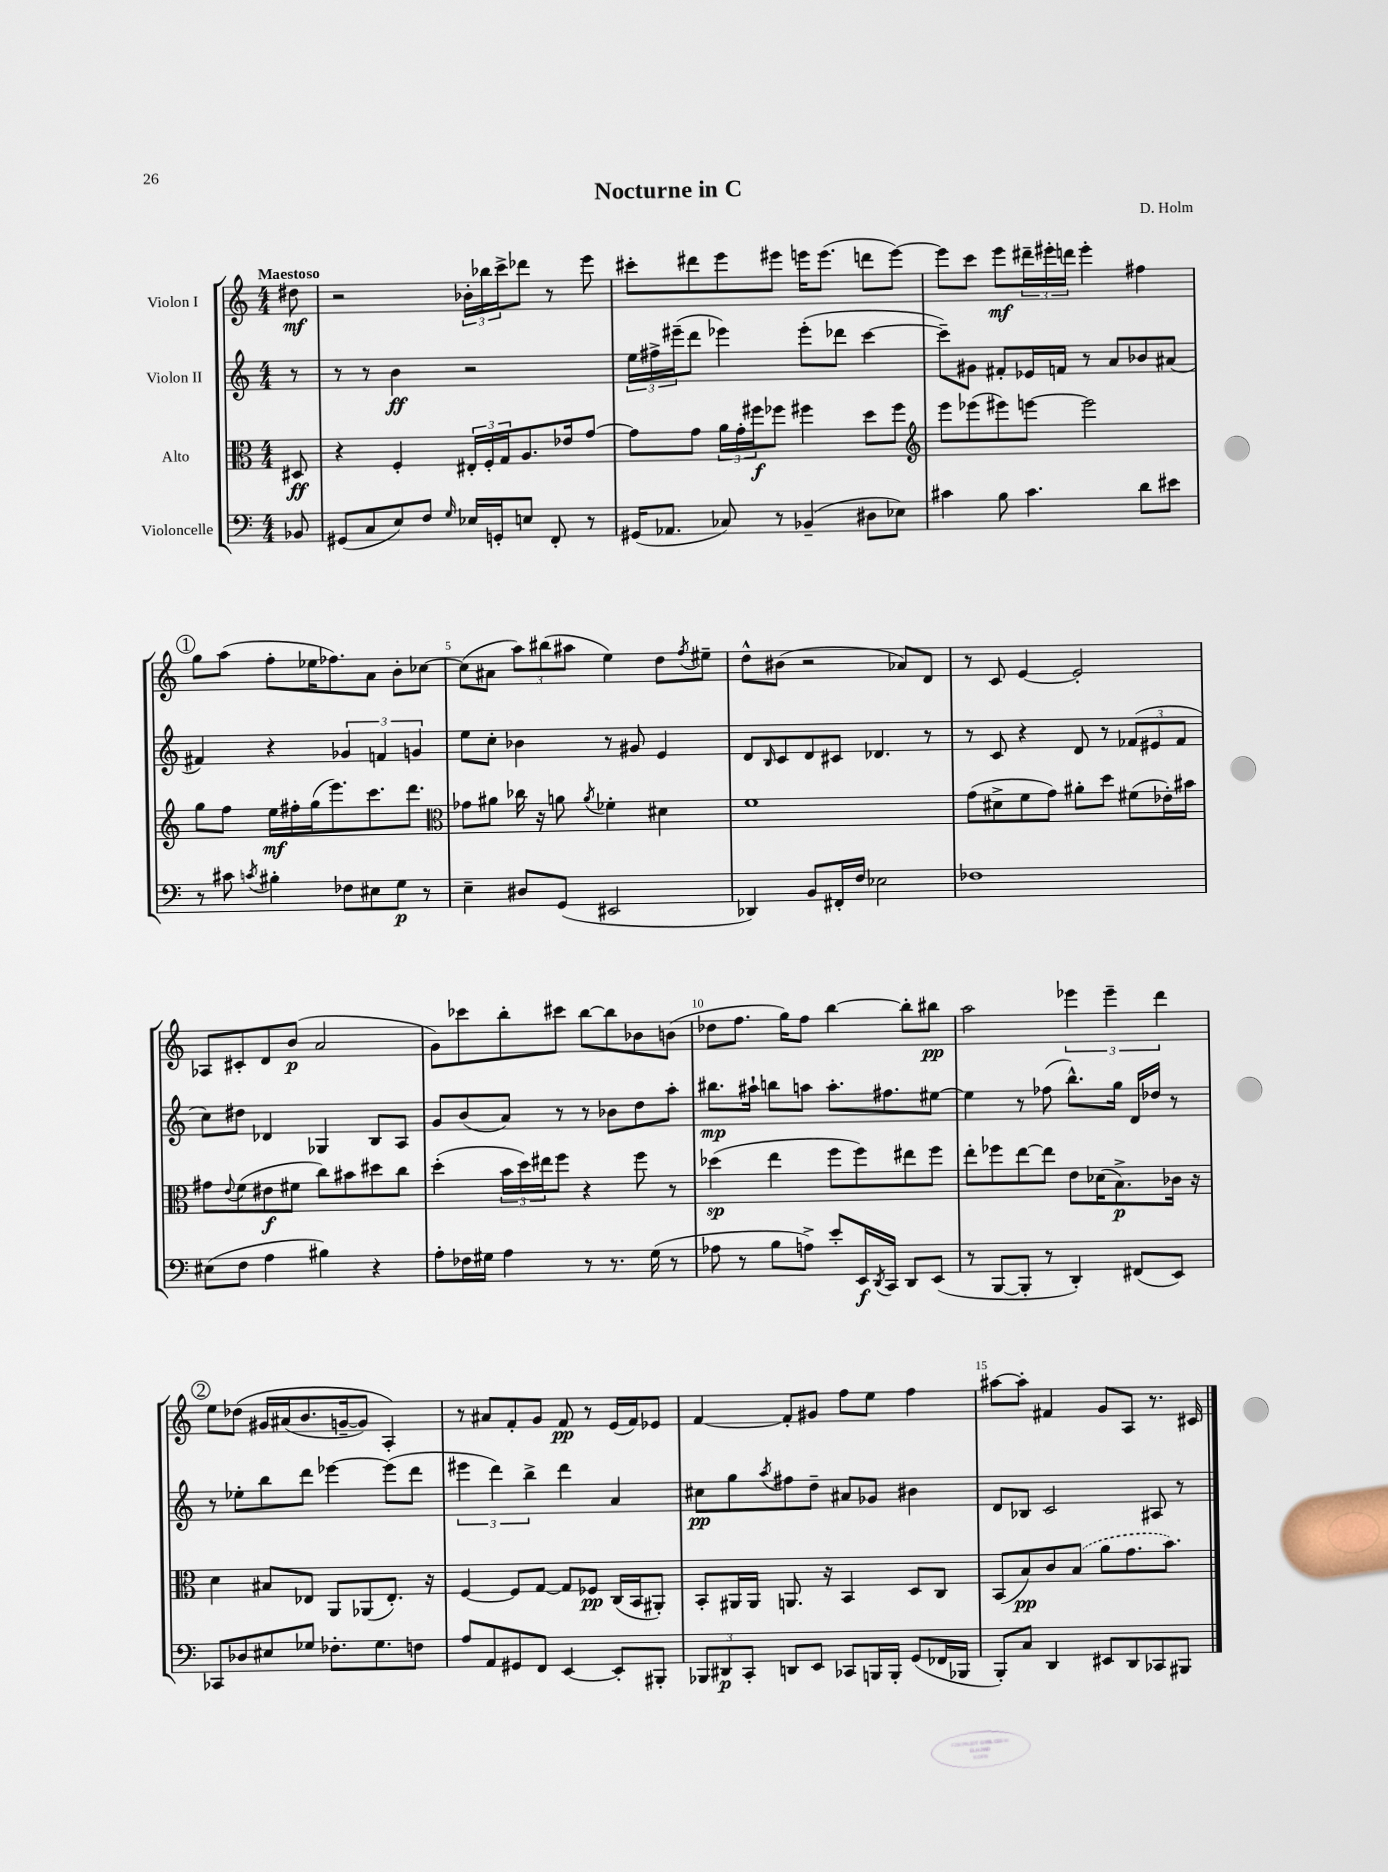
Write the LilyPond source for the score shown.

\header { title = "Nocturne in C" composer = "D. Holm" }
<<
\new StaffGroup <<
\new Staff = "s0" \with { instrumentName = "Violon I" } {
    \clef treble \key c \major \numericTimeSignature \time 4/4 \partial 8 \tempo "Maestoso"
    dis''8\mf |
    r2 \tuplet 3/2 { bes'16-. bes''16 c'''16-> } des'''8 r8 e'''8 |
    cis'''8-. dis'''8 e'''8 eis'''8 e'''16 e'''8.( d'''8 e'''8~) |
    e'''8 c'''8 e'''8\mf \tuplet 3/2 { dis'''16-- eis'''16-. d'''16 } eis'''4-. fis''4 |
    \mark \markup { \circle "1" } g''8 a''8( f''8-. ees''16 fes''8.) a'8 b'8-. ces''8~ |
    ces''8( ais'8 \tuplet 3/2 { a''8) bis''8( ais''8 } e''4) d''8 \acciaccatura { f''8 } eis''8-- |
    d''8-^ bis'8( r2 aes'8) d'8 |
    r8 c'8 e'4~ e'2-. |
    aes8 cis'8-. d'8 b'8\p( a'2 |
    g'8) ces'''8 b''8-. cis'''8 b''8~ b''8 bes'8 b'8( |
    des''8 f''8. g''16) f''8 b''4~ b''8-. bis''8\pp |
    a''2 \tuplet 3/2 { ees'''4 ees'''4-- d'''4 } |
    \mark \markup { \circle "2" } e''8 des''8\( gis'16 ais'16( b'8. g'16~-- g'8) a4-.\) |
    r8 ais'8 f'8-. g'8 f'8\pp r8 e'16( f'16) ees'8 |
    f'4~ f'8-. gis'8 f''8 e''8 f''4 |
    ais''8~ ais''8-. fis'4 g'8 a8 r8. cis'16 \bar "|." |
}
\new Staff = "s1" \with { instrumentName = "Violon II" } {
    \clef treble \key c \major \numericTimeSignature \time 4/4 \partial 8
    r8 |
    r8 r8 b'4\ff r2 |
    \tuplet 3/2 { e''16 fis''16-> eis'''16--( } d'''8 ees'''4) ees'''8-.( des'''8 c'''4~ |
    c'''8--) gis'8 fis'8-. ees'16 f'16 r8 a'8 bes'8 ais'8( |
    \mark \markup { \circle "1" } fis'4) r4 \tuplet 3/2 { ges'4 f'4 g'4 } |
    e''8 c''8-. bes'4 r8 gis'8 e'4 |
    d'8 \grace { b16 } c'8 d'8 cis'8 des'4. r8 |
    r8 c'8 r4 d'8 r8 \tuplet 3/2 { fes'8( eis'8 fes'8 } |
    c''8) dis''8 des'4 ges4 b8 a8 |
    g'8 b'8( a'8) r8 r8 bes'8 d''8 a''8-. |
    bis''8.\mp ais''16-! b''8 a''8 a''8.-. fis''8. eis''8~ |
    eis''4 r8 fes''8( b''8.-^) g''16 d'16 des''16 r8 |
    \mark \markup { \circle "2" } r8 ees''8-. b''8 d'''8 ees'''4~ ees'''8( d'''8 |
    \tuplet 3/2 { eis'''4 d'''4) b''4-> } d'''4 a'4 |
    cis''8\pp g''8 \acciaccatura { a''8 } fis''8 d''8-- ais'8 ges'8 bis'4 |
    d'8 bes8 c'2 ais8 r8 \bar "|." |
}
\new Staff = "s2" \with { instrumentName = "Alto" } {
    \clef alto \key c \major \numericTimeSignature \time 4/4 \partial 8
    dis8\ff |
    r4 f4-. \tuplet 3/2 { eis16-. f16-. g16 } a8. ees'16 g'8~ |
    g'8 g'8 \tuplet 3/2 { a'16 g'16-. fis''16\f } fes''8 fis''4 d''8 fis''8 |
    \clef treble e'''8 ees'''8( eis'''8) e'''8~ e'''2 |
    \mark \markup { \circle "1" } g''8 f''8 e''16\mf fis''16-. g''16( e'''8.) c'''8. d'''8. |
    \clef alto ges'8 ais'8 ces''16 r16 a'8 \acciaccatura { a'8 } fes'4-. dis'4 |
    f'1 |
    g'8( dis'8-> f'8 g'8) ais'8-. d''8 fis'8( ees'16-.) bis'16 |
    gis'8 \appoggiatura { e'8 } f'8( eis'8\f fis'8 c''8) bis'8 dis''8 c''8 |
    d''4-.( \tuplet 3/2 { b'16 d''16) eis''16 } f''8 r4 f''8 r8 |
    des''4\sp( e''4 f''8 f''8) eis''8 f''8 |
    e''8-. fes''8 e''8~ e''8 e'8 des'16( b8.->\p) ces'16 r16 |
    \mark \markup { \circle "2" } d'4 bis8 ees8 a,8 aes,8( ees8.-.) r16 |
    f4~ f8 g8~ g8 fes8\pp c16( b,16 ais,8-.) |
    b,8-. ais,16 ais,16 a,8. r16 b,4 d8 c8 |
    b,8( b8\pp) c'8 \once \slurDashed b8( a'8 g'8. b'8.) \bar "|." |
}
\new Staff = "s3" \with { instrumentName = "Violoncelle" } {
    \clef bass \key c \major \numericTimeSignature \time 4/4 \partial 8
    bes,8 |
    gis,8( c8 e8) f8 \grace { g16 } ees16 g,16-. e8 f,8-. r8 |
    gis,16( aes,8. ces8) r8 bes,4--( dis8 ees8) |
    cis'4 b8 cis'4. d'8 eis'8 |
    \mark \markup { \circle "1" } r8 cis'8 \acciaccatura { c'8 } bis4-. fes8 eis8 g8\p r8 |
    e4-- dis8 g,8( eis,2 |
    des,4) b,8 fis,16-. f16 ees2 |
    fes1 |
    eis8( f8 a4 bis4) r4 |
    a8-. fes16 gis16 a4 r8 r8. gis16( r8 |
    aes8 r8 b8 a8->) e'8-. e,16\f \acciaccatura { d,8 } c,16 d,8 e,8( |
    r8 b,,8~ b,,8-. r8 d,4-.) fis,8( e,8) |
    \mark \markup { \circle "2" } ces,8 des8 eis8 ges8 fes8.-. ges8. f8 |
    a8 a,8 gis,8 f,8 e,4~ e,8-. bis,,8-. |
    \tuplet 3/2 { bes,,8 dis,8\p c,8-. } d,8 e,8 ces,8 b,,16 b,,16-. g,8( fes,16 bes,,16 |
    b,,8-.) c8 d,4 eis,8 d,8 ces,8 bis,,8 \bar "|." |
}
>>
>>
\layout { \context { \Score \override BarNumber.break-visibility = ##(#f #t #t) barNumberVisibility = #(every-nth-bar-number-visible 5) } }
